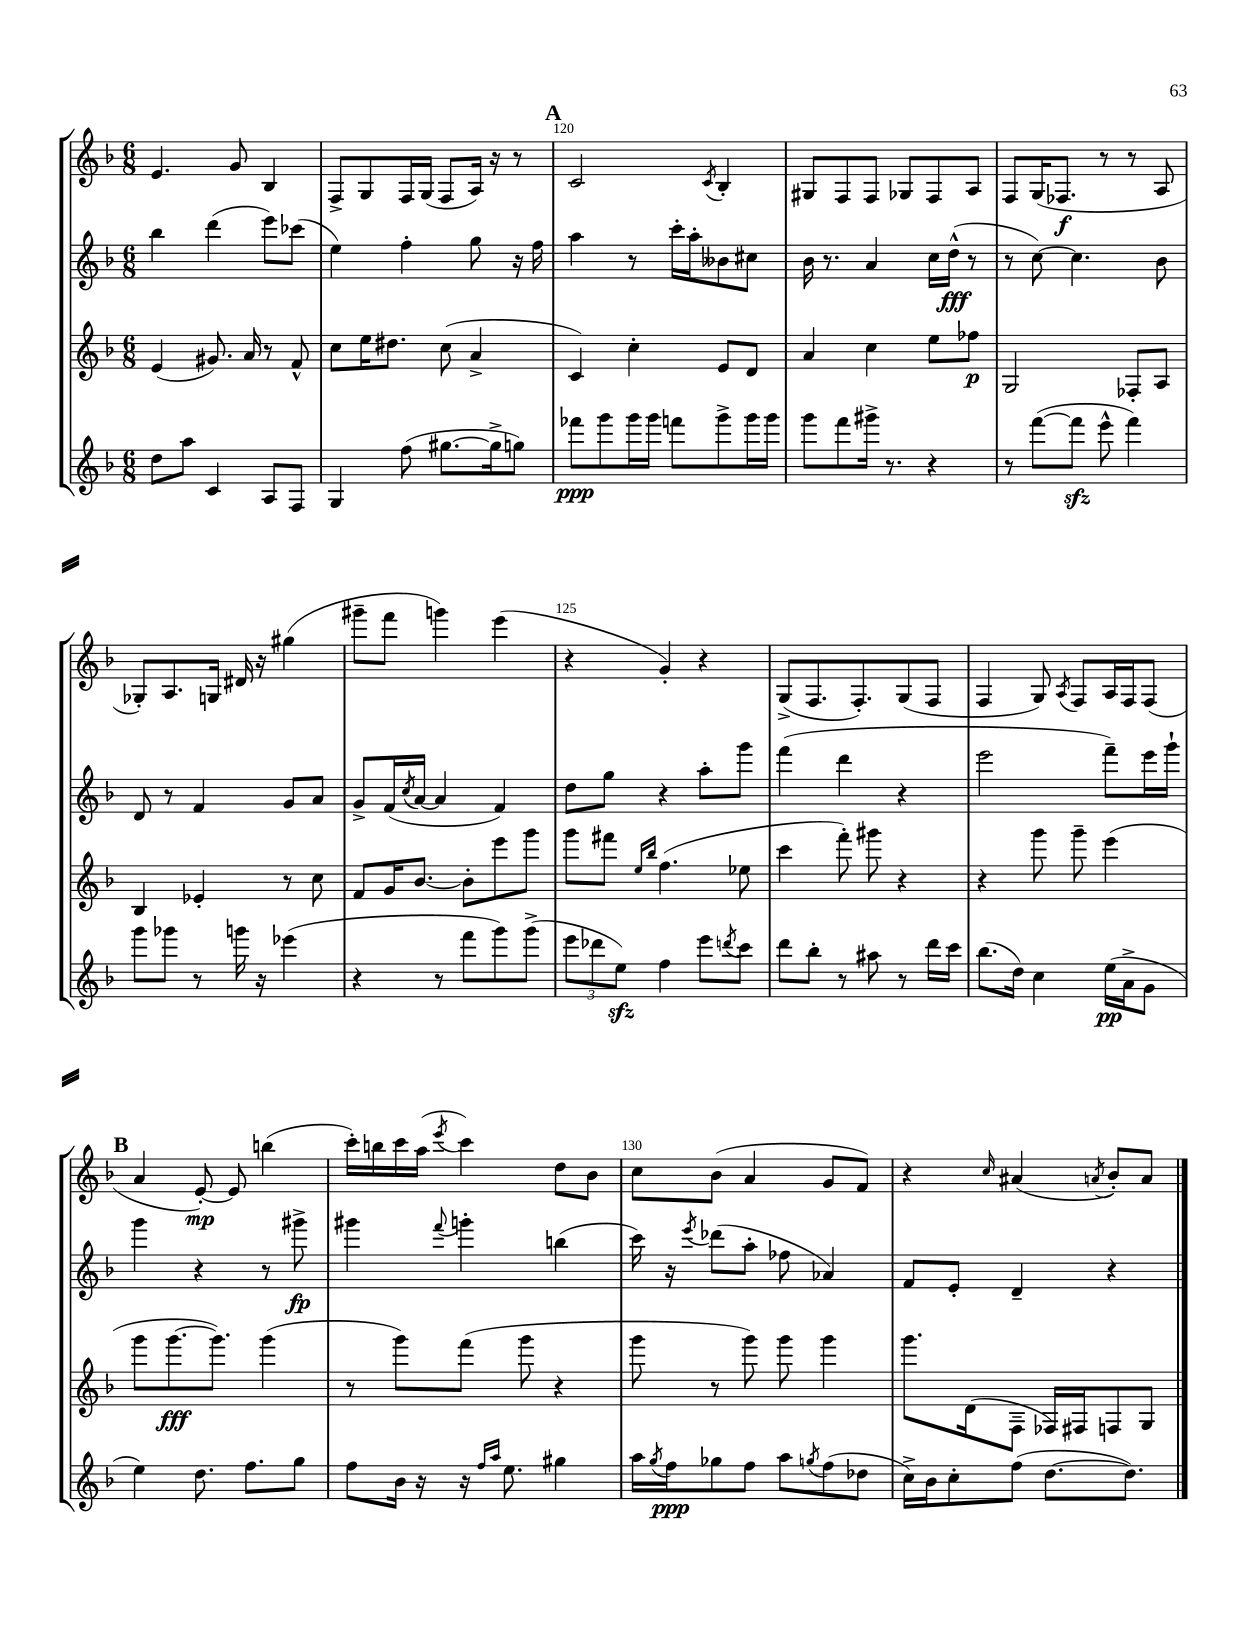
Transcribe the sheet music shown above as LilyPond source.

<<
\new StaffGroup <<
\new Staff = "s0" {
    \clef treble \key f \major \numericTimeSignature \time 6/8
    e'4. g'8 bes4 |
    f8-> g8 f16 g16( f8 a16) r16 r8 |
    \mark \markup { \bold "A" } c'2 \acciaccatura { c'8 } bes4-. |
    gis8 f8 f8 ges8 f8 a8 |
    f8 g16( fes8.\f r8 r8 a8 |
    ges8-.) a8. g16 dis'16 r16 gis''4( |
    gis'''8-- f'''8 g'''4) e'''4( |
    r4 g'4-.) r4 |
    g8->( f8. f8.-.) g8( f8 |
    f4 g8) \acciaccatura { a8 } f8 a16 f16 f8( |
    \mark \markup { \bold "B" } a'4 e'8~-.\mp) e'8 b''4( |
    c'''16-.) b''16 c'''16 a''16( \acciaccatura { e'''8 } c'''4) d''8 bes'8 |
    c''8 bes'8( a'4 g'8 f'8) |
    r4 \grace { c''16 } ais'4( \acciaccatura { a'8 } bes'8-.) a'8 \bar "|." |
}
\new Staff = "s1" {
    \clef treble \key f \major \numericTimeSignature \time 6/8
    bes''4 d'''4( e'''8) ces'''8( |
    e''4) f''4-. g''8 r16 f''16 |
    \mark \markup { \bold "A" } a''4 r8 c'''16-. a''16-. beses'8 cis''8 |
    bes'16 r8. a'4 c''16 d''16-^\fff( r8 |
    r8 c''8~) c''4. bes'8 |
    d'8 r8 f'4 g'8 a'8 |
    g'8-> f'16( \acciaccatura { c''8 } a'16~ a'4 f'4) |
    d''8 g''8 r4 a''8-. g'''8 |
    f'''4( d'''4 r4 |
    e'''2 f'''8--) e'''16 g'''16-! |
    \mark \markup { \bold "B" } g'''4 r4 r8 gis'''8->\fp |
    gis'''4 \appoggiatura { f'''8 } g'''4-. b''4( |
    c'''16) r16 \acciaccatura { e'''8 } des'''8( a''8-. fes''8 aes'4) |
    f'8 e'8-. d'4-- r4 \bar "|." |
}
\new Staff = "s2" {
    \clef treble \key f \major \numericTimeSignature \time 6/8
    e'4( gis'8.) a'16 r8 f'8-^ |
    c''8 e''16 dis''8. c''8( a'4-> |
    \mark \markup { \bold "A" } c'4) c''4-. e'8 d'8 |
    a'4 c''4 e''8 fes''8\p |
    g2 fes8-. a8 |
    bes4 ees'4-. r8 c''8 |
    f'8 g'16 bes'8.~ bes'8-. e'''8 g'''8 |
    g'''8 fis'''8 \grace { e''16 bes''16 } f''4.( ees''8 |
    c'''4 f'''8-.) gis'''8 r4 |
    r4 g'''8 g'''8-- e'''4( |
    \mark \markup { \bold "B" } g'''8 g'''8.~\fff g'''8.) g'''4( |
    r8 g'''8) f'''8( g'''8 r4 |
    g'''8 r8 g'''8) g'''8 g'''4 |
    g'''8. d'16( f8-- fes16) fis16 f8 g8 \bar "|." |
}
\new Staff = "s3" {
    \clef treble \key f \major \numericTimeSignature \time 6/8
    d''8 a''8 c'4 a8 f8 |
    g4 f''8( gis''8.~ gis''16-> g''8) |
    \mark \markup { \bold "A" } fes'''8\ppp g'''8 g'''16 g'''16 f'''8 g'''8-> g'''16 g'''16 |
    g'''8 f'''8 gis'''16-> r8. r4 |
    r8 f'''8~( f'''8\sfz e'''8-^ f'''4) |
    g'''8 ges'''8 r8 g'''16 r16 ees'''4( |
    r4 r8 f'''8 g'''8) g'''8->( |
    \tuplet 3/2 { e'''8 des'''8 e''8\sfz) } f''4 e'''8 \acciaccatura { d'''8 } c'''8 |
    d'''8 bes''8-. r8 ais''8 r8 d'''16 c'''16 |
    bes''8.( d''16) c''4 e''16\pp( a'16-> g'8 |
    \mark \markup { \bold "B" } e''4) d''8. f''8. g''8 |
    f''8 bes'16 r16 r16 \grace { f''16 a''16 } e''8. gis''4 |
    a''16 \acciaccatura { g''8 } f''16\ppp ges''8 f''8 a''8 \acciaccatura { g''8 } f''8( des''8 |
    c''16->) bes'16 c''8-. f''8( d''8.~ d''8.) \bar "|." |
}
>>
>>
\layout { \context { \Score currentBarNumber = #118 \override BarNumber.break-visibility = ##(#f #t #t) barNumberVisibility = #(every-nth-bar-number-visible 5) } }
